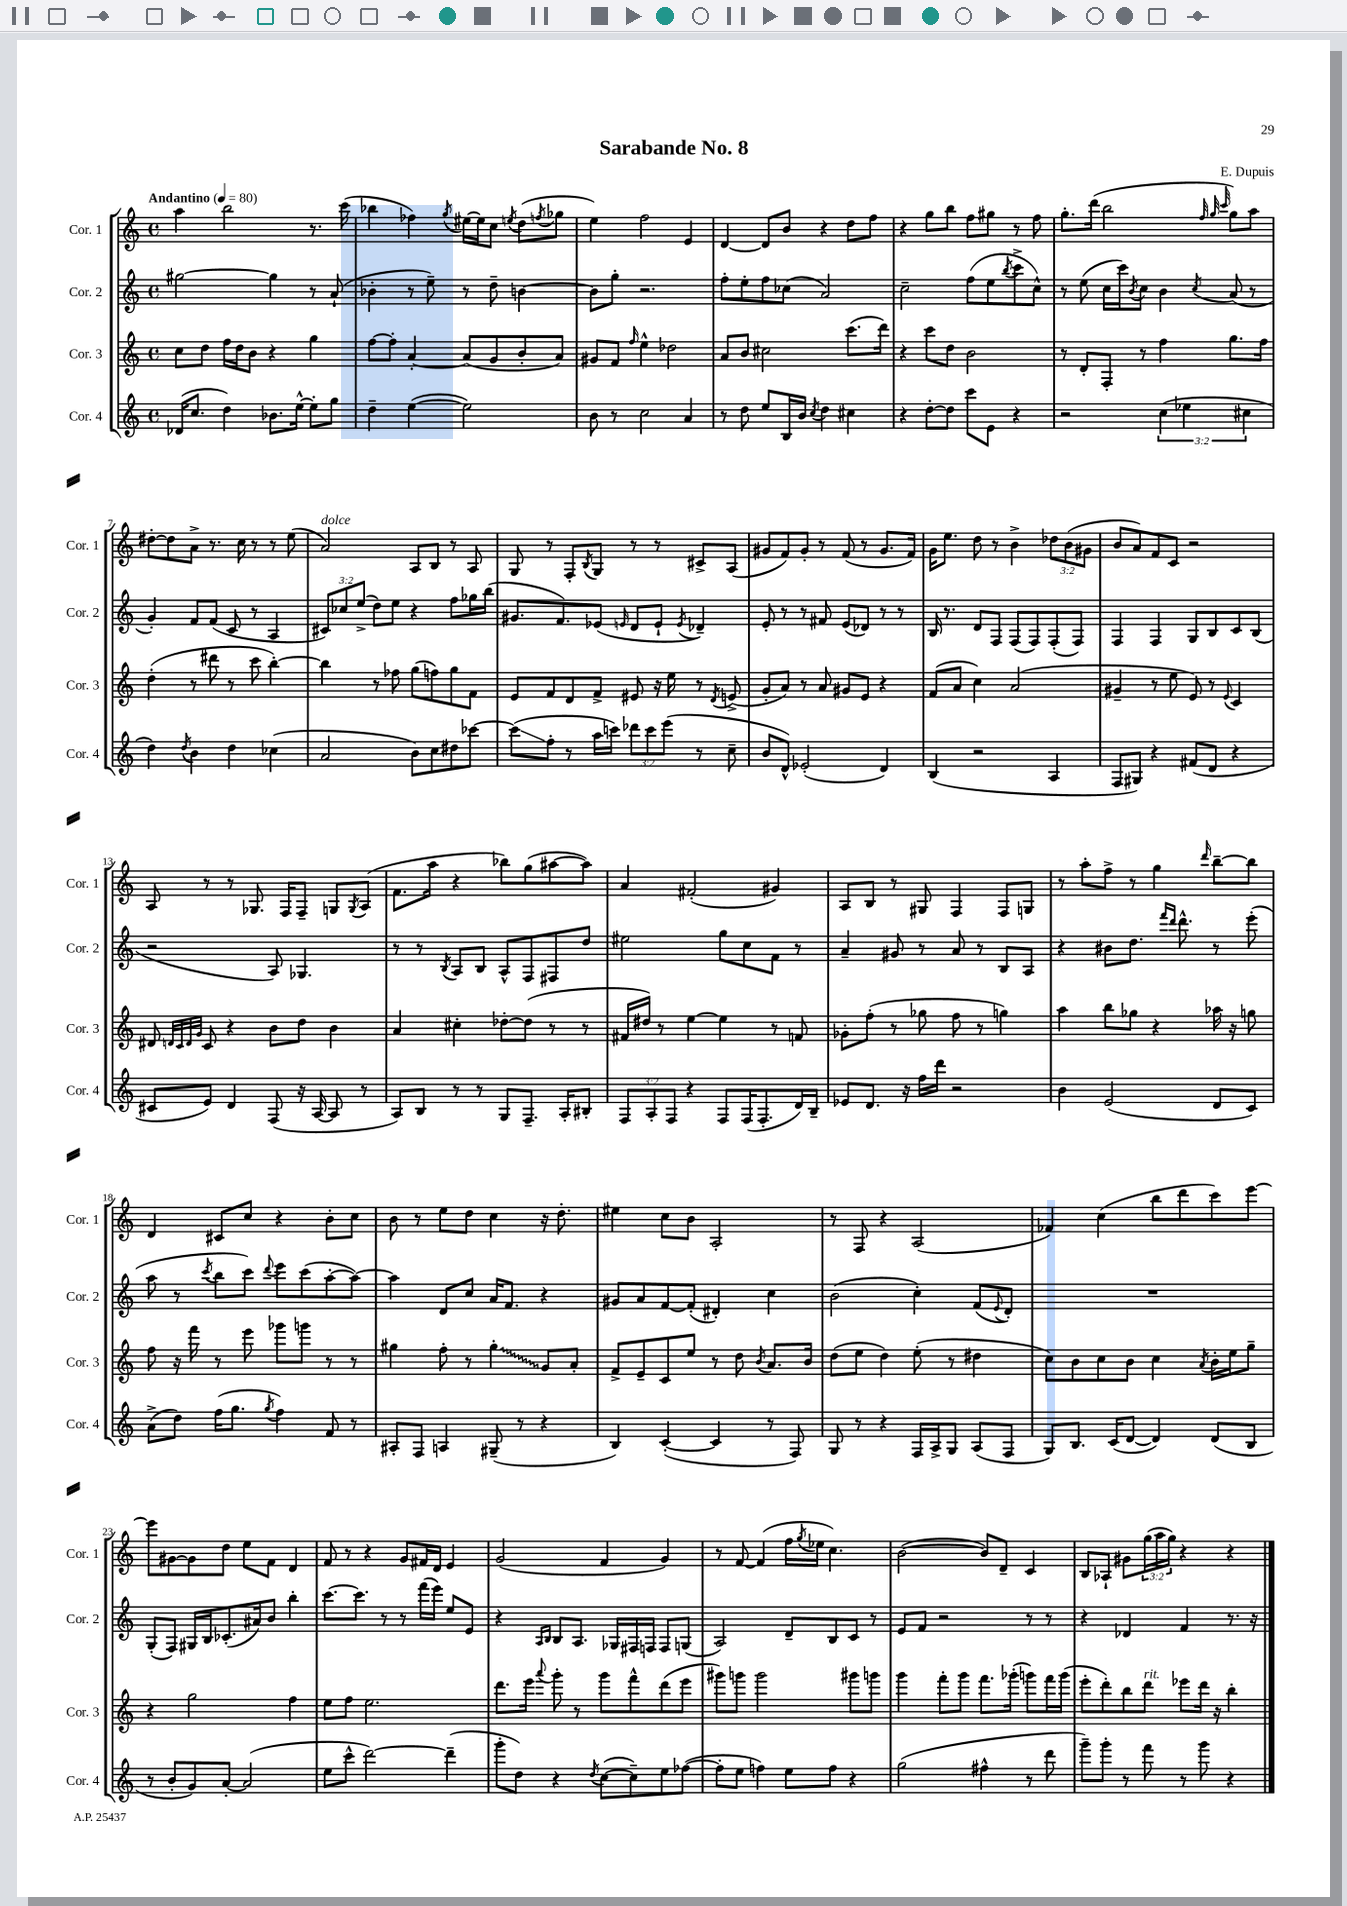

**kern	**kern	**kern	**kern
*staff4	*staff3	*staff2	*staff1
*clefG2	*clefG2	*clefG2	*clefG2
*k[]	*k[]	*k[]	*k[]
*M4/4	*M4/4	*M4/4	*M4/4
*met(c)	*met(c)	*met(c)	*met(c)
*MM80	*MM80	*MM80	*MM80
(16d-/LK	8cc\L	[2gg#\	4aa\
8.cc/J	.	.	.
.	8dd\J	.	.
4dd\)	16ff\LL	.	2bb\
.	16dd\J	.	.
.	8b\J	.	.
8.b-\L	4r	4gg#\]	.
[16ee^^\Jk	.	.	.
8ee'\]L	4gg\	8r	8.r
8gg\J	.	(8a`/	.
.	.	.	(16ccc\
=	=	=	=
4dd~\	[8ff\L	4b-'\	4bb-\
.	8ff'\]J	.	.
([4ee\	[4a'/	8r	4ff-\)
.	.	8ee~\)	.
.	.	.	8qgg/
2ee\])	(8a/]L	8r	[16ee#\LL
.	.	.	16ee#\]J
.	8g/	8dd~\	8cc\J
.	.	.	8qee/
.	8b'/	[4b\	(8dd\L
.	.	.	8qff/
.	8a/J)	.	8gg-\J
=	=	=	=
8b\	8g#/L	8b\]L	4ee\)
8r	8f/J	8gg'\J	.
.	16qqff/	.	.
2cc\	4ee^^\	2.r	2ff\
.	2dd-\	.	.
4a/	.	.	4e/
=	=	=	=
8r	8a/L	8ff'\L	[4d/
8dd\	8b/J	8ee'\	.
8ee/L	2cc#\	8ff\	8d/]L
16B/L	.	(8cc-\J	8b/J
16b/JJ	.	.	.
8qcc/	.	.	.
4dd\	.	2a/)	4r
4cc#\	(8.ccc\L	.	8dd\L
.	.	.	8ff\J
.	16ddd\Jk)	.	.
=	=	=	=
4r	4r	2cc~\	4r
[8dd'\L	8ccc\L	.	8gg\L
8dd\]J	8dd\J	.	8bb\J
8ccc\L	2b\	(8ff\L	8ff\L
8e\J	.	8ee\	8gg#\J
.	.	8qbb/	.
4r	.	8ccc^\	8r
.	.	8cc^^\J)	8ff\
=	=	=	=
2r	8r	8r	8.gg'\L
.	8d'/L	(8ee\	.
.	.	.	(16ddd\Jk
.	8F'/J	16cc\LL	2bb\
.	.	16ccc\J)	.
.	.	8qb/	.
.	8r	8cc\J	.
(6cc\	4ff\	4b\	.
6ee-\	.	.	.
.	.	.	32qqff/
.	.	.	32qqgg/
.	.	8qcc/	32qqccc/
.	8.gg\L	(8a/	8gg\L)
6cc#\	.	.	.
.	.	8r	8aa\J
.	16ff\Jk	.	.
=	=	=	=
4dd\)	(4dd'\	4g'/)	[8dd#'\L
.	.	.	8dd#\]
8qdd/	.	.	.
4b\	8r	8f/L	8a^\J
.	8ddd#\	(8f/J	8.r
4dd\	8r	8c/	.
.	.	.	16cc\
.	8ccc\	8r	8r
(4cc-\	[4bb'\)	4A/	8r
.	.	.	(8ee\
=	=	=	=
2a/	4bb\]	12c#/L)	2a/)
.	.	12cc-/	.
.	.	(12ee^/J	.
.	8r	8dd\L)	.
.	8ff-\	8ee\J	.
8b\L)	(8gg\L	4r	8A/L
8cc\	8ff\)	.	8B/J
8dd#\	8gg\	8ff\L	8r
[8ccc-\J	8f\J	16gg-\L	8A/
.	.	(16bb\JJ	.
=	=	=	=
(8ccc-\]L	8e/L	8.g#/L	8G/
8ff'\J	8f/	.	8r
.	.	8.f/)	.
8r	8d/	.	8F'/L
.	.	.	8qB/
16aa\LL	8f^/J	(8e-/J	8G/J
16ccc\JJ)	.	.	.
.	.	16qqe/	.
12ddd-\L	8e#/	8d/L	8r
12ccc\	.	.	.
.	16r	8e`/J	8r
(12eee\J	.	.	.
.	16ee\	.	.
.	.	8qe/	.
8r	8r	4d-~/)	8c#^/L
.	8qd/	.	.
8cc~\	(8e^/	.	(8A/J
=	=	=	=
8b/L	8g'/L	8e'/	8g#/L
8d^^/J)	8a/J)	8r	8f/)
(2e-'/	8r	8r	8g#'/J
.	8a/	8f#/	8r
.	8g#/L	(8e/L	(8f/
.	8e/J	8d-/J)	8r
4d/)	4r	8r	8.g#/L
.	.	8r	.
.	.	.	16f/Jk)
=	=	=	=
(4B/	(8f/L	16B/	16g\LK
.	.	8.r	8.ee\J
.	8a/J	.	.
2r	4cc\)	8d/L	8dd\
.	.	8F/J	8r
.	(2a/	(8F/L	4b^\
.	.	8F/)	.
4A/	.	(8F'/	12dd-\L
.	.	.	(12b\
.	.	8F/J)	.
.	.	.	12g#\J
=	=	=	=
8F/L	4g#~/	4F/	8b/L
8G#/J)	.	.	8a/)
4r	8r	4F/	8f/
.	8ee\	.	8c/J
(8f#/L	8e/)	8G/L	2r
8d/J	8r	8B/	.
.	8qqe/	.	.
4r	4c/	8c/	.
.	.	(8B/J	.
=	=	=	=
8c#/L	8d#/	2r	8A/
.	32qqd/LLL	.	.
.	32qqc/	.	.
.	32qqd/	.	.
.	32qqg/JJJ	.	.
8e/J)	8c/	.	8r
4d/	4r	.	8r
.	.	.	8.G-/
(8F/	8b\L	8A/)	.
.	.	.	16F/LK
16r	8dd\J	4.G-/	8F~/J
[16A/	.	.	.
8A/]	4b\	.	8G/L
.	.	.	8qG/
8r	.	.	(8A/J
=	=	=	=
8A/L)	4a/	8r	8.f\L
8B/J	.	8r	.
.	.	.	16aa\Jk
.	.	8qB/	.
8r	4cc#'\	8A/L	4r
8r	.	8B/J	.
8G/L	[8dd-'\L	8A^^/L	8bb-\L)
8.F~/J	(8dd-\]J	8F/	(8gg\
.	8r	8F#/	[8aa#\
16A'/LK	.	.	.
8B#'/J	8r	8dd/J	8aa#\]J)
=	=	=	=
12F/L	16f#/LL	2ee#\	4a/
.	16dd#/JJ)	.	.
12A'/	.	.	.
.	8r	.	.
12F/J	.	.	.
4r	[4ee\	.	(2f#'/
8F/L	4ee\]	8gg\L	.
(16F/K	.	8cc\	.
8.F'/	.	.	.
.	8r	8f\J	4g#/)
16d/L)	8f/	8r	.
16B~/JJ	.	.	.
=	=	=	=
8e-/L	8g-'\L	4a~/	8A/L
8.d/J	(8ff'\J	.	8B/J
.	8r	8g#/	8r
16r	.	.	.
16ff\LL	8gg-\	8r	8G#/
16ddd\JJ	.	.	.
2r	8ff\	8a/	4F/
.	8r	8r	.
.	4gg\)	8B/L	8F/L
.	.	8A/J	8G/J
=	=	=	=
4b\	4aa\	4r	8r
.	.	.	8aa'\L
(2e/	8bb\L	8b#\L	8ff^\J
.	8gg-\J	8.dd\J	8r
.	4r	.	4gg\
.	.	16qqfff/LL	.
.	.	16qqddd/JJ	.
.	.	8.ddd^^\	.
.	.	.	16qqddd/
8d/L	16aa-\	8r	[8bb~\L
.	16r	.	.
8c/J)	8gg\	(8eee'\	8bb\]J
=	=	=	=
(8a^\L	8ff\	8aa\	4d/
8dd\J)	16r	8r	.
.	16fff\	.	.
.	.	8qccc/	.
(16ff\LK	8r	8bb\L	8c#/L
8.gg\J	.	.	.
.	8eee\	8ccc\J)	8cc/J
8qgg/	.	8qqddd/	.
4ff\)	8ggg-\L	8eee\L	4r
.	8ggg\J	(8ccc\	.
8f/	8r	[8aa'\	8b'\L
8r	8r	8aa\_J)	8cc\J
=	=	=	=
8A#'/L	4gg#\	4aa\]	8b\
8F/J	.	.	8r
4A/	8ff'\	8d/L	8ee\L
.	8r	8cc/J	8dd\J
(8G#~/	4gg#'\	16a/LK	4cc\
.	.	8.f/J	.
8r	.	.	.
4r	8g/L	4r	16r
.	.	.	8.dd'\
.	8a'/J	.	.
=	=	=	=
4B/)	8f^/L	8g#/L	4ee#\
.	8e~/	8a/	.
([4c'/	8c/	[8f/	8cc\L
.	8ee/J	(8f'/]J	8b\J
4c/]	8r	4d#'/)	2A'/
.	8dd\	.	.
.	8qb/	.	.
8r	8.a/L	4cc\	.
8F/)	.	.	.
.	16b/Jk	.	.
=	=	=	=
8G/	(8dd\L	(2b\	8r
8r	8ee\J	.	8F/
4r	4dd\)	.	4r
16F/LL	(8ee'\	4cc'\)	(2A/
16A^/J	.	.	.
8G/J	8r	.	.
(8A/L	4dd#\	(8f/L	.
.	.	8qqe/	.
8F/J	.	8d'/J)	.
=	=	=	=
8G/L)	8cc\L)	1r	4f-/)
8.B/J	8b\	.	.
.	8cc\	.	(4cc\
(16c/LK	.	.	.
[8d/J	8b\J	.	.
4d/])	4cc\	.	8bb\L
.	.	.	8ddd\
.	8qa/	.	.
(8d/L	16b'\LL	.	8ccc\)
.	16ee\J	.	.
8B/J	8gg~\J	.	[8eee\J
=	=	=	=
8r	4r	(8G'/L	8eee\]L
8b'/L	.	8F/J)	[8g#\
8g/)	2gg\	16G#/LL	8g#\]
.	.	16B/J	.
[8a'/J	.	(8.c-'/	8dd\J
(2a/]	.	.	8ee\L
.	.	16a#/k)	.
.	.	8b/J	8f\J
.	4ff\	4bb'\	4d/
=	=	=	=
8ee\L	8ee\L	[8.ccc\L	8f/
8ccc^^\J	8ff\J	.	8r
.	.	8.ccc\]J	.
[2ddd\)	2.ee\	.	4r
.	.	8r	.
.	.	8r	8g/L
.	.	(16fff\LL	16f#/L
.	.	16eee\JJ)	16d/JJ
(4ddd~\]	.	8ee/L	4e/
.	.	8e/J	.
=	=	=	=
8ggg'\L	8.ddd\L	4r	(2g/
8dd\J)	.	.	.
.	16eee\Jk	.	.
.	.	16qqA/LL	.
.	8qqaaa/	16qqB/JJ	.
4r	8ggg'\	8B/L	.
.	8r	8.A/J	.
8qdd/	.	.	.
([8cc\L	8ggg\L	.	4f/
.	.	16G-/LL	.
8cc~\])	8fff^^\	16F#/	.
.	.	16F/JJ	.
8ee\	(8ddd\	8F/L	4g/)
([8ff-\J	8eee\J	(8G/J	.
=	=	=	=
8ff-'\]L	8ggg#\L)	2A/)	8r
8ee\J	8ggg\J	.	[8f/
4ff\)	2ggg\	.	(4f/]
8ee\L	.	8d~/L	16ff\LL
.	.	.	8qgg/
.	.	.	16ee-\JJ
8ff\J	.	8B/	4.cc\)
4r	8ggg#\L	8c/J	.
.	8ggg\J	8r	.
=	=	=	=
(2gg\	4ggg\	8e/L	([2b\
.	.	8f/J	.
.	8fff'\L	2r	.
.	8ggg\J	.	.
4ff#^^\	8.fff\L	.	8b/]L)
.	.	.	8d~/J
.	(16ggg-'\Jk	.	.
8r	8ggg\L)	8r	4c/
8ddd\	16fff\L	8r	.
.	(16ggg\JJ	.	.
=	=	=	=
8ggg~\L)	8eee'\L	4r	8B/L
8ggg'\J	8ddd'\)	.	8A-`/J
8r	8bb\	4d-/	8g#\L
8fff\	8ddd\J	.	(24gg\L
.	.	.	24aa\
.	.	.	24gg\JJ)
8r	8eee-\L	4f/	4r
8ggg\	16ddd\Jk	.	.
.	16r	.	.
4r	4bb'\	8.r	4r
.	.	16r	.
==	==	==	==
*-	*-	*-	*-
